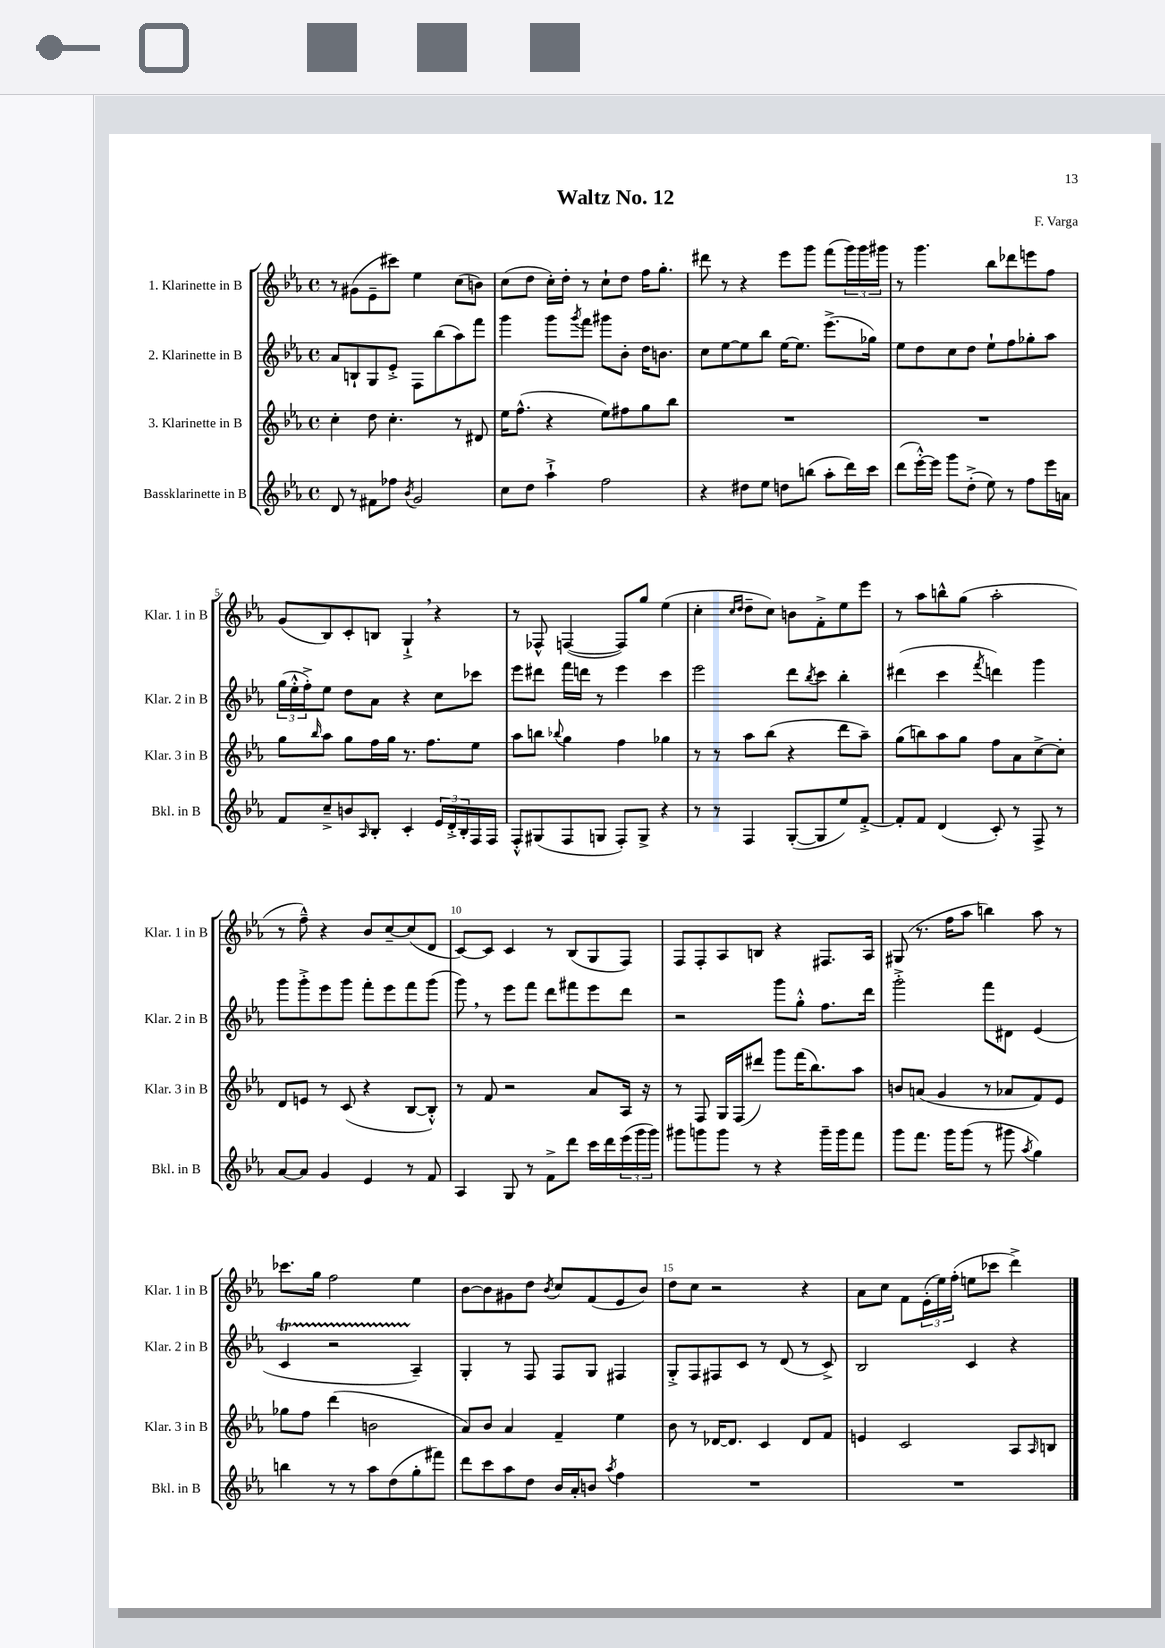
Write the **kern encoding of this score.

**kern	**kern	**kern	**kern
*staff4	*staff3	*staff2	*staff1
*clefG2	*clefG2	*clefG2	*clefG2
*k[b-e-a-]	*k[b-e-a-]	*k[b-e-a-]	*k[b-e-a-]
*M4/4	*M4/4	*M4/4	*M4/4
*met(c)	*met(c)	*met(c)	*met(c)
8d	4cc'	8a-	8r
8r	.	8B`	(8g#
8f#	8dd	8G	8e-~
8ff-	4.cc'	8e-'^	8ccc#)
8qb-	.	.	.
2g	.	8F	4ee-
.	.	(8bb-	.
.	8r	8aa-)	(8cc
.	8d#	8fff	8b)
=	=	=	=
8cc	16ee-	4ggg	(8cc
.	(8.ff^^	.	.
8dd	.	.	8dd
4aa-`^	4r	8ggg	16cc')
.	.	.	16dd'
.	.	8qggg	.
.	.	8fff	8r
2ff	8ee-)	8ggg#	8cc`
.	8ff#	8b-'	8dd
.	8gg	16dd	16ff
.	.	8.b	8.gg'
.	8bb-	.	.
=	=	=	=
4r	1r	8cc	8ddd#
.	.	[8ee-	8r
8dd#	.	8ee-]	4r
8ee-	.	8bb-	.
8dd	.	[16ee-	8eee-
.	.	8.ee-]	.
(8bb	.	.	8ggg
8aa-'	.	(8.eee-^	(8fff
16ddd)	.	.	24ggg)
.	.	.	24ggg
16ccc	.	16gg-)	.
.	.	.	24ggg#
=	=	=	=
(8ddd	1r	8ee-	8r
[16eee-'^^)	.	8dd	4.ggg
16eee-]	.	.	.
8ggg	.	8cc	.
(8dd'^	.	8dd	.
8ee-)	.	8ee-`	8bb-
8r	.	8ff	8ddd-
8ff	.	8gg-'	8eee
16eee-	.	8aa-	8ff
16a	.	.	.
=	=	=	=
8f	8gg	(24gg	(8g
.	.	24ee-'^^	.
.	.	24ff'^)	.
.	16qqbb-	.	.
8cc~^	8aa-	8ee-	8B-)
8b	8gg	8dd	8c'
16qqA-	.	.	.
8B-'	16ff	8a-	8B
.	16gg	.	.
4c'	8.r	4r	4G`^
.	8.ff	.	.
24e-	.	8cc	4r
24d'^	.	.	.
24B-'	.	.	.
16F	8ee-	8ccc-	.
16F	.	.	.
=	=	=	=
8F'^^	8aa-	8eee-	8r
(8G#	8bb	8ddd#	8F-^^
.	8qqbb-	.	.
8F	4gg	16fff	([4F
.	.	16ddd	.
8G	.	8r	.
8F')	4ff	4eee-	8F])
8G^	.	.	8gg
4r	4gg-	4ccc	(4ee-
=	=	=	=
8r	8r	2eee-	4cc'
8r	8r	.	.
.	.	.	16qqcc
.	.	.	16qqdd
4F	8aa-	.	8dd~
.	(8bb-	.	8cc)
([8G'	4r	8ddd	8b
.	.	8qbb-	.
8G]	.	8ccc	8f'^
8ee-)	8ddd	4bb-'	8ee-
[8f'^	8aa-~)	.	8eee-
=	=	=	=
8f']	(8gg	(4ddd#	8r
8f	8bb)	.	8aa-
(4d	8aa-	4ccc	8bb^^
.	8gg	.	(8gg
.	.	8qfff	.
8c')	8ff	4ddd)	2aa-'
8r	8a-	.	.
8F^	[8cc^	4ggg	.
8r	8cc']	.	.
=	=	=	=
[8a-	8d	8ggg	8r
8a-]	8e	8ggg'^	8ff~^^)
4g	8r	8eee-	4r
.	(8c	8ggg	.
4e-	4r	8fff'	8b-
.	.	8eee-	[8cc~
8r	[8B-	8fff	(8cc]
8f	8B-'^^])	(8ggg	8d
=	=	=	=
4A-	8r	8ggg)	[8c)
.	8f	8r	8c]
8G	2r	8eee-	4c
8r	.	8fff	.
8f^	.	8ddd	8r
8ddd	.	8fff#	(8B-
16ccc	8a-	8eee-	8G
16ddd	.	.	.
(24eee-	16A-	8ddd	8F)
24ggg	.	.	.
.	16r	.	.
24ggg)	.	.	.
=	=	=	=
8ggg#	8r	2r	8F
8ggg	8F	.	8F'
8ggg	16G	.	8A-
.	(16F	.	.
8r	8ddd#)	.	8B
4r	8ggg	8ggg	4r
.	(16fff	8gg'^^	.
.	8.bb-)	.	.
16ggg~	.	8.ff	8.F#
16ggg	.	.	.
8fff	8aa-	.	.
.	.	16ddd	16A-
=	=	=	=
8ggg	8b	2ggg'^	(8G#
8.fff	(8a	.	8.r
.	4g	.	.
16ggg	.	.	16ff
(8ggg	.	.	8aa-
8r	8r	8fff	4bb)
8ggg#	8a-	8d#	.
8qaa-	.	.	.
4gg)	8f)	(4e-	8aa-
.	8e-	.	8r
=	=	=	=
4bb	8gg-	4c	8.ccc-
.	8ff	.	.
.	.	.	16gg
8r	(4ddd	2r	2ff
8r	.	.	.
8aa-	2b	.	.
(8dd	.	.	.
8gg'	.	4A-~)	4ee-
8fff#)	.	.	.
=	=	=	=
8ddd	8a-)	4G'	[8b-
8ccc	8b-	.	8b-]
8aa-	4a-	8r	8g#
8dd	.	8F	8dd
.	.	.	8qb-
16b-	4f~	8F	8cc
16a-'	.	.	.
8b	.	8G	(8f
8qaa-	.	.	.
4ff	4ee-	4F#	8e-
.	.	.	8b-)
=	=	=	=
1r	8b-	8G'^	8dd
.	8r	8F	8cc
.	[16d-	8F#	2r
.	8.d-]	.	.
.	.	8c	.
.	4c	8r	.
.	.	(8d	.
.	8d-	8r	4r
.	8f	8c^)	.
=	=	=	=
1r	4e	2B-	8a-
.	.	.	8cc
.	2c	.	8f
.	.	.	(24e-'
.	.	.	24ee-)
.	.	.	(24ff'
.	.	4c	8ee
.	.	.	8ccc-
.	8A-	4r	4ddd^)
.	16qqA-	.	.
.	8B	.	.
==	==	==	==
*-	*-	*-	*-
